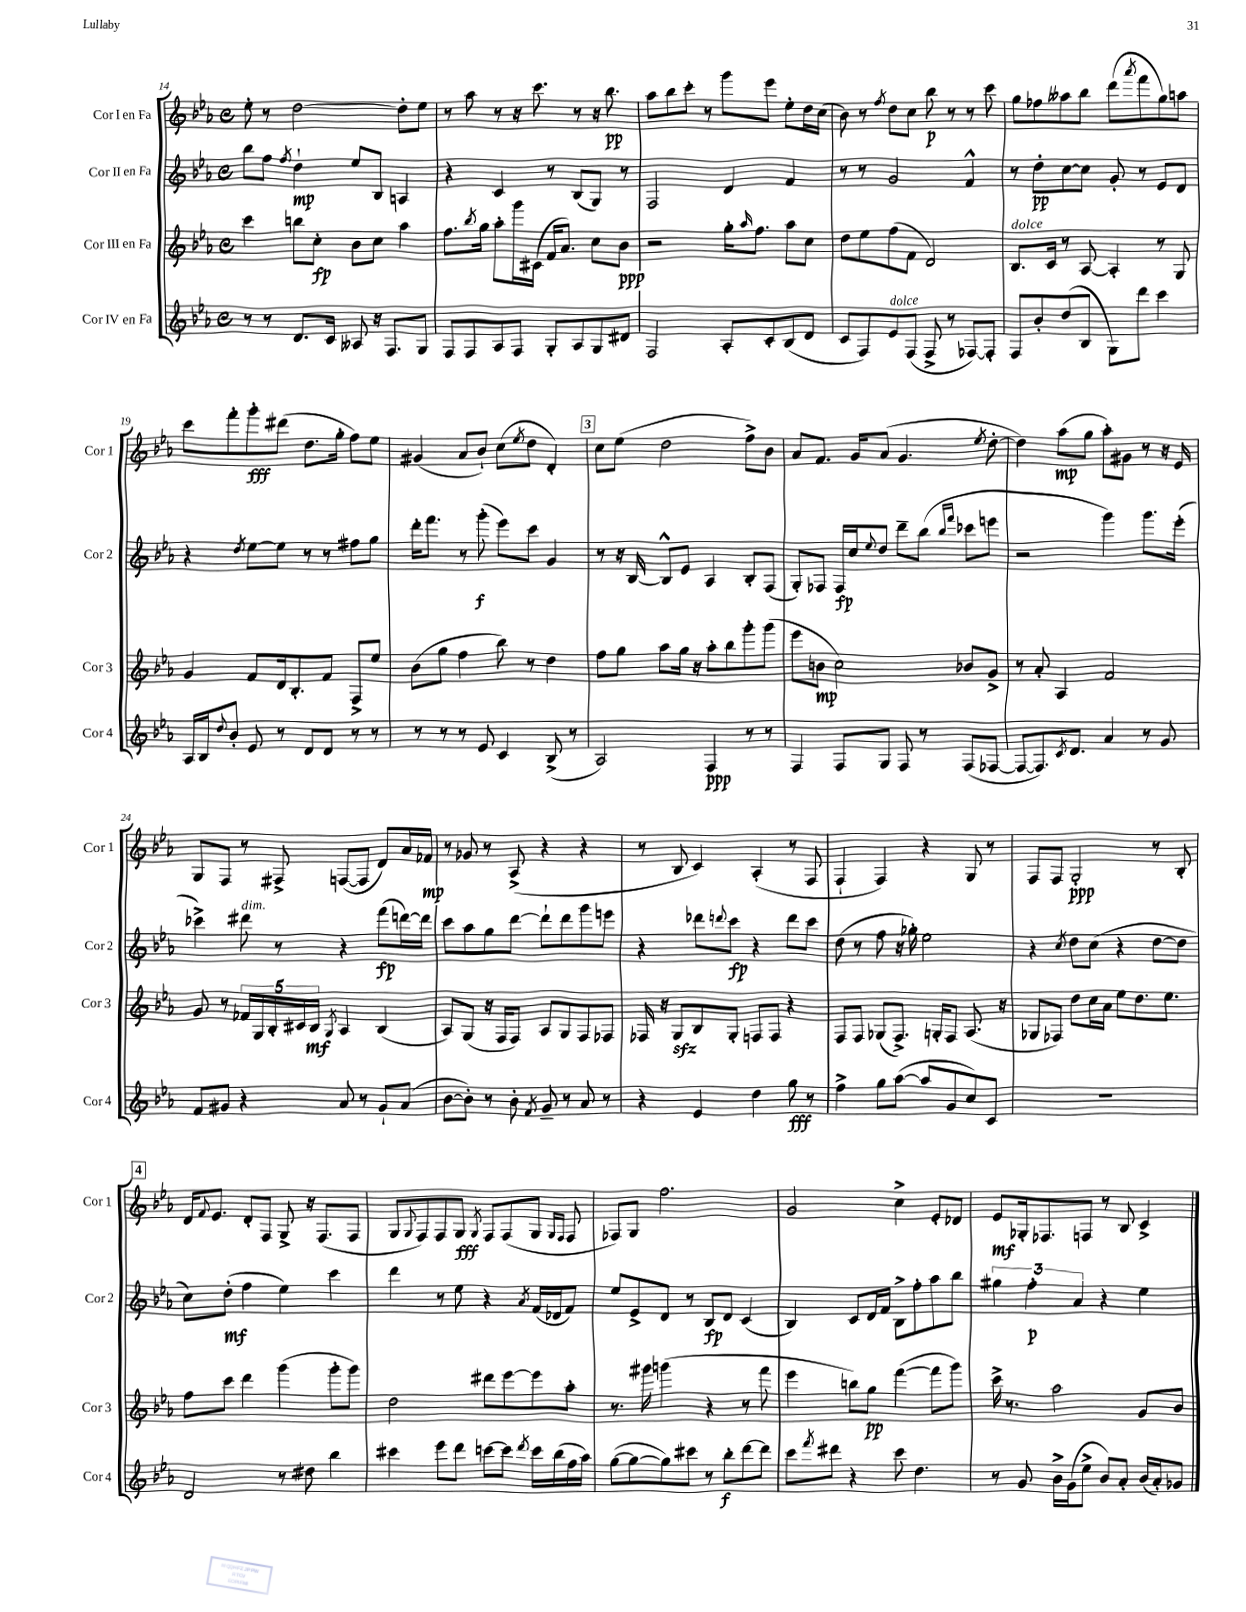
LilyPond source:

<<
\new StaffGroup <<
\new Staff = "s0" \with { instrumentName = "Cor I en Fa" shortInstrumentName = "Cor 1" } {
    \clef treble \key ees \major \defaultTimeSignature \time 4/4
    ees''8-. r8 d''2~ d''8-. ees''8 |
    r8 aes''8 r8 r16 c'''8. r8 r16 bes''8.\pp |
    aes''8 bes''8 c'''8-. r8 g'''8 ees'''8 ees''8-. d''16 c''16( |
    bes'8) r8 \acciaccatura { f''8 } d''8 c''8 bes''8\p r8 r8 c'''8 |
    g''8 fes''8 aeses''8 bes''8 d'''8( \acciaccatura { aes'''8 } f'''8 g''8) a''8 |
    c'''8 f'''8-. g'''8-.\fff dis'''8( d''8. g''16-. f''8) ees''8 |
    gis'4( aes'8 bes'8-!) c''8( \acciaccatura { ees''8 } d''8 d'4-.) |
    \mark \markup { \box "3" } c''8 ees''8( d''2 f''8->) bes'8 |
    aes'8 f'8. g'16 aes'8( g'4. \acciaccatura { ees''8 } d''8~-. |
    d''4) aes''8\mp( g''8 aes''8-.) gis'8 r8 r16 ees'16 |
    g8 f8 r8 fis8-> f8~( f8 d'8) aes'16 fes'16\mp |
    r8 ges'8 r8 aes8->( r4 r4 |
    r8 bes8 c'4) aes4-.( r8 f8 |
    f4-! f4) r4 g8 r8 |
    f8 f8 g2-.\ppp r8 bes8-. |
    \mark \markup { \box "4" } d'16 \appoggiatura { f'8 } ees'8. d'8-. f8 g8-> r16 f8.( f8 |
    g8 \appoggiatura { g8 } f8) f8 g8\fff \acciaccatura { g8 } f8 f8( g8 \grace { g16 f16 } f8 |
    fes8) g8 f''2. |
    g'2 c''4-> ees'8-. des'8 |
    ees'8\mf ges16-. fes8. f8 r8 bes8 c'4-> \bar "|." |
}
\new Staff = "s1" \with { instrumentName = "Cor II en Fa" shortInstrumentName = "Cor 2" } {
    \clef treble \key ees \major \defaultTimeSignature \time 4/4
    bes''8 f''8 \acciaccatura { f''8 } d''4-!\mp ees''8 bes8 a4 |
    r4 c'4 r8 bes8( g8) r8 |
    f2 d'4 f'4 |
    r8 r8 g'2 f'4-^ |
    r8 d''8-.\pp c''8~ c''8 g'8-. r8 ees'8 d'8 |
    r4 \acciaccatura { d''8 } ees''8~ ees''8 r8 r8 fis''8 g''8 |
    d'''16-. f'''8. r8 g'''8-.\f( ees'''8) c'''8 g'4 |
    \mark \markup { \box "3" } r8 r16 bes16~ bes8-^ ees'8 aes4 bes8-. f8( |
    g8-.) fes8 fes16\fp c''16 \appoggiatura { ees''8 } d''8 d'''8-- bes''8( \grace { bes''16 f'''16 } ces'''8 e'''8 |
    r2 g'''4) g'''8. ees'''16-.( |
    ces'''4->) dis'''8^\markup { \italic "dim." } r8 r4 f'''8\fp( d'''16~) d'''16 |
    c'''8 aes''8 g''8 d'''8~ d'''8-! d'''8 g'''8 e'''8 |
    r4 des'''8 \appoggiatura { d'''8 } c'''8\fp r4 d'''8 c'''8 |
    d''8( r8 f''8 r16 ges''16-.) ees''2 |
    r4 \acciaccatura { c''8 } d''8 c''8( r4 d''8~ d''8 |
    \mark \markup { \box "4" } c''8) d''8-.\mf( f''4 ees''4) c'''4 |
    d'''4 r8 ees''8 r4 \acciaccatura { aes'8 } f'16( des'16 f'8) |
    ees''8 ees'8-> d'8 r8 bes8\fp d'8 c'4( |
    bes4) c'8 d'16 f'16 bes8-> f''8-. aes''8 bes''8 |
    \tuplet 3/2 { gis''4 f''4-.\p aes'4 } r4 ees''4 \bar "|." |
}
\new Staff = "s2" \with { instrumentName = "Cor III en Fa" shortInstrumentName = "Cor 3" } {
    \clef treble \key ees \major \defaultTimeSignature \time 4/4
    c'''4 b''8 c''8-.\fp bes'8 c''8 aes''4 |
    f''8. \acciaccatura { bes''8 } g''16 aes''8-. g'''16 cis'16( f'16 aes'8.) c''8 bes'8\ppp |
    r2 g''16-. \grace { aes''16 } f''8. aes''8 c''8 |
    d''8 ees''8 f''8( f'8 d'2) |
    bes8.^\markup { \italic "dolce" } c'16 r8 aes8~ aes4-. r8 g8 |
    g'4 f'8 d'16 bes8.-. f'8 f8-> ees''8 |
    bes'8( g''8 f''4 bes''8) r8 d''4 |
    \mark \markup { \box "3" } f''8 g''8 aes''8 g''16 r16 aes''8-. bes''8 g'''8-. g'''8( |
    ees'''8 b'8\mp c''2) bes'8 g'8-> |
    r8 aes'8-. aes4 f'2 |
    g'8 r8 \tuplet 5/4 { fes'16 g16 bes16-. cis'16 bes16\mf } \acciaccatura { g8 } aes4 bes4( |
    aes8) g8( r16 f16 f8) aes8 g8 f8 fes8 |
    fes16 r16 g8\sfz bes8 g8-. f8 f8 r4 |
    f8 f8 ges8( f8.->) g16-. f8 aes8.( r16 |
    ges8 fes8) d''8 c''16 aes'16 ees''8 d''8. ees''8. |
    \mark \markup { \box "4" } f''8 c'''8 d'''4 g'''4( g'''8-. g'''8) |
    d''2 dis'''8 ees'''8~ ees'''8 aes''8-. |
    r8. gis'''16 g'''4( r4 r8 f'''8 |
    ees'''4 b''8) g''8\pp f'''4~( f'''8 g'''8) |
    c'''16-> r8. aes''2 g'8 bes'8 \bar "|." |
}
\new Staff = "s3" \with { instrumentName = "Cor IV en Fa" shortInstrumentName = "Cor 4" } {
    \clef treble \key ees \major \defaultTimeSignature \time 4/4
    r8 r8 d'8. c'16 aeses8 r16 f8. g8 |
    f8 f8 aes8 f8 g8-. aes8 g8 dis'8 |
    f2 aes8-. c'8-. bes8( d'8 |
    c'8 f8) ees'8^\markup { \italic "dolce" } f8( f8-> r8 fes8~) fes8-. |
    f8 bes'8-. d''8( bes8 g8) d'''8 c'''4 |
    aes16 bes16 \appoggiatura { d''8 } bes'8-. ees'8 r8 d'8 d'8 r8 r8 |
    r8 r8 r8 ees'8 c'4 bes8->( r8 |
    \mark \markup { \box "3" } aes2) f4\ppp r8 r8 |
    f4 f8 g8 f8 r8 f8( fes8~ |
    fes8~ fes8.) \acciaccatura { c'8 } d'8. aes'4 r8 g'8 |
    f'8 gis'8 r4 aes'8 r8 gis'8-! aes'8( |
    bes'8~ bes'8-.) r8 bes'8-. \acciaccatura { f'8 } g'8-- r8 aes'8 r8 |
    r4 ees'4 d''4 g''8\fff r8 |
    f''4-> g''8 aes''8~( aes''8 g'8 c''8) c'8 |
    R1 |
    \mark \markup { \box "4" } d'2 r8 dis''8 bes''4 |
    cis'''4 ees'''8 d'''8 c'''8~ c'''8 \acciaccatura { d'''8 } c'''16 bes''16( f''16 aes''16) |
    g''8~( g''8~ g''8) cis'''8 r8 bes''8-.\f d'''8~ d'''8 |
    c'''8 \acciaccatura { f'''8 } dis'''8 r4 c'''8 d''4. |
    r8 g'8 bes'16-> g'16( ees''8-> bes'8) aes'8-. bes'16( aes'16-.) ges'8 \bar "|." |
}
>>
>>
\layout { \context { \Score currentBarNumber = #14 } }
